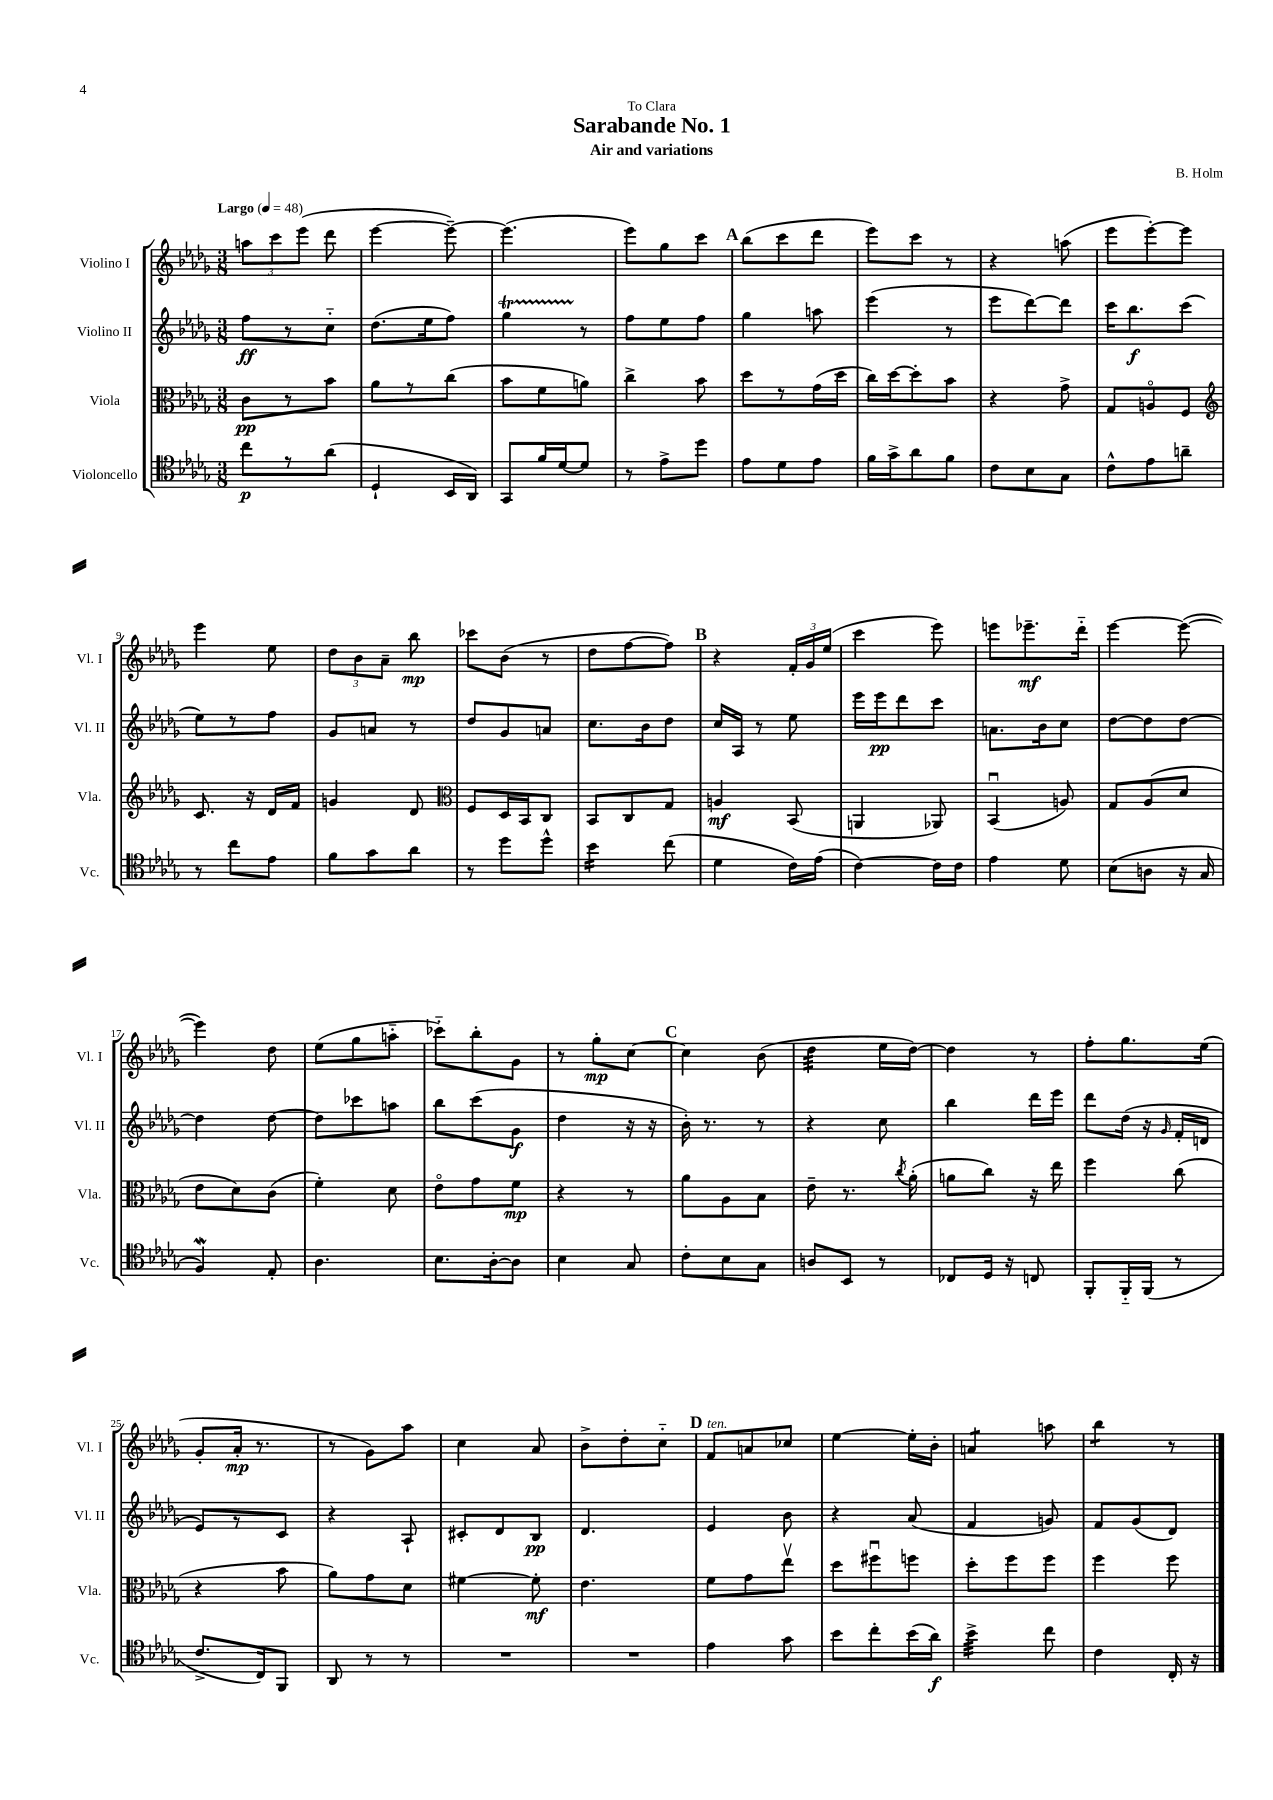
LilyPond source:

\header { title = "Sarabande No. 1" composer = "B. Holm" subtitle = "Air and variations" dedication = "To Clara" }
<<
\new StaffGroup <<
\new Staff = "s0" \with { instrumentName = "Violino I" shortInstrumentName = "Vl. I" } {
    \clef treble \key des \major \numericTimeSignature \time 3/8 \tempo "Largo" 4 = 48
    \autoBeamOff \tuplet 3/2 { a''8[ c'''8 ees'''8]( } des'''8 |
    ees'''4~ ees'''8~--) |
    ees'''4.( |
    ees'''8[) ges''8 c'''8] |
    \mark \markup { \bold "A" } bes''8[( c'''8 des'''8] |
    ees'''8[) c'''8] r8 |
    r4 a''8( |
    ees'''8[ ees'''8~-.) ees'''8] |
    ees'''4 ees''8 |
    \tuplet 3/2 { des''8[ bes'8 aes'8]-- } bes''8\mp |
    ces'''8[ bes'8]( r8 |
    des''8[ f''8~ f''8]) |
    \mark \markup { \bold "B" } r4 \tuplet 3/2 { f'16[-. ges'16 ees''16]( } |
    c'''4 ees'''8) |
    e'''8[ ees'''8.--\mf des'''16]-_ |
    ees'''4~ ees'''8~( |
    ees'''4) des''8 |
    ees''8[( ges''8 a''8]-_ |
    ces'''8[-_) bes''8-. ges'8] |
    r8 ges''8[-.\mp c''8]~ |
    \mark \markup { \bold "C" } c''4 bes'8( |
    des''4:32 ees''16[ des''16]~) |
    des''4 r8 |
    f''8[-. ges''8. ees''16]( |
    ges'8[-. aes'16]-.\mp r8. |
    r8 ges'8[) aes''8] |
    c''4 aes'8 |
    bes'8[-> des''8-. c''8]-_ |
    \mark \markup { \bold "D" } f'8[^\markup { \italic "ten." } a'8 ces''8] |
    ees''4~ ees''16[-. bes'16]-. |
    a'4:8 a''8 |
    bes''4:8 r8 \bar "|." |
}
\new Staff = "s1" \with { instrumentName = "Violino II" shortInstrumentName = "Vl. II" } {
    \clef treble \key des \major \numericTimeSignature \time 3/8
    \autoBeamOff f''8[\ff r8 c''8]-_ |
    des''8.[( ees''16 f''8]) |
    ges''4\startTrillSpan r8\stopTrillSpan |
    f''8[ ees''8 f''8] |
    \mark \markup { \bold "A" } ges''4 a''8 |
    ees'''4( r8 |
    ees'''8[ des'''8~) des'''8] |
    c'''16[ bes''8.\f c'''8]( |
    ees''8[) r8 f''8] |
    ges'8[ a'8] r8 |
    des''8[ ges'8 a'8] |
    c''8.[ bes'16 des''8] |
    \mark \markup { \bold "B" } c''16[ aes16] r8 ees''8 |
    ees'''16[ ees'''16\pp des'''8 c'''8] |
    a'8.[ bes'16 c''8] |
    des''8[~ des''8 des''8]~ |
    des''4 des''8~ |
    des''8[ ces'''8 a''8] |
    bes''8[ c'''8( ges'8]\f |
    des''4 r16 r16 |
    \mark \markup { \bold "C" } bes'16-.) r8. r8 |
    r4 c''8 |
    bes''4 des'''16[ ees'''16] |
    des'''8[ des''16]( r16 \grace { ges'16 } f'16[-. d'16] |
    ees'8[) r8 c'8] |
    r4 aes8-! |
    cis'8[-. des'8 bes8]\pp |
    des'4. |
    \mark \markup { \bold "D" } ees'4 bes'8 |
    r4 aes'8( |
    f'4 g'8) |
    f'8[ ges'8( des'8]) \bar "|." |
}
\new Staff = "s2" \with { instrumentName = "Viola" shortInstrumentName = "Vla." } {
    \clef alto \key des \major \numericTimeSignature \time 3/8
    \autoBeamOff c'8[\pp r8 bes'8] |
    aes'8[ r8 c''8]( |
    bes'8[ f'8 a'8]) |
    c''4-> bes'8 |
    \mark \markup { \bold "A" } des''8[ r8 ges'16( des''16] |
    c''16[) des''16~ des''8-. bes'8] |
    r4 ges'8-> |
    ges8[ a8\flageolet f8] |
    \clef treble c'8. r16 des'16[ f'16] |
    g'4 des'8 |
    \clef alto f8[ des16 bes,16 c8] |
    bes,8[ c8 ges8] |
    \mark \markup { \bold "B" } a4\mf bes,8( |
    a,4 aes,8) |
    bes,4\downbow( a8) |
    ges8[ aes8( des'8] |
    ees'8[ des'8) c'8]( |
    f'4-.) des'8 |
    ees'8[\flageolet ges'8 f'8]\mp |
    r4 r8 |
    \mark \markup { \bold "C" } aes'8[ aes8 bes8] |
    ees'8-- r8. \acciaccatura { c''8 } aes'16-.( |
    a'8[ c''8]) r16 ees''16 |
    f''4 c''8( |
    r4 bes'8 |
    aes'8[) ges'8 des'8] |
    fis'4~ fis'8-.\mf |
    ees'4. |
    \mark \markup { \bold "D" } f'8[ ges'8 ees''8]\upbow |
    des''8[ fis''8\downbow f''8] |
    des''8[-. f''8 f''8] |
    f''4 f''8 \bar "|." |
}
\new Staff = "s3" \with { instrumentName = "Violoncello" shortInstrumentName = "Vc." } {
    \clef tenor \key des \major \numericTimeSignature \time 3/8
    \autoBeamOff c''8[\p r8 aes'8]( |
    des4-! bes,16[ aes,16]) |
    ges,8[ f'16 des'16~ des'8] |
    r8 ees'8[-> des''8] |
    \mark \markup { \bold "A" } ees'8[ des'8 ees'8] |
    f'16[ ges'16-> aes'8 f'8] |
    c'8[ bes8 ges8] |
    c'8[-^ ees'8 a'8]-- |
    r8 c''8[ ees'8] |
    f'8[ ges'8 aes'8] |
    r8 des''8[ des''8]-^ |
    bes'4:16 c''8( |
    \mark \markup { \bold "B" } des'4 c'16[) ees'16]( |
    c'4~) c'16[ c'16] |
    ees'4 des'8 |
    bes8[( a8] r16 ges16 |
    f4\mordent) ees8-. |
    aes4. |
    bes8.[ aes16~-. aes8] |
    bes4 ges8 |
    \mark \markup { \bold "C" } c'8[-. bes8 ges8] |
    a8[ bes,8] r8 |
    ces8[ des16] r16 c8 |
    f,8[-. f,16-_ f,16]( r8 |
    c'8.[-> c16) f,8] |
    aes,8 r8 r8 |
    R4. |
    R4. |
    \mark \markup { \bold "D" } ees'4 ges'8 |
    bes'8[ c''8-. bes'16( aes'16]\f) |
    bes'4:32-> c''8 |
    c'4 c16-. r16 \bar "|." |
}
>>
>>
